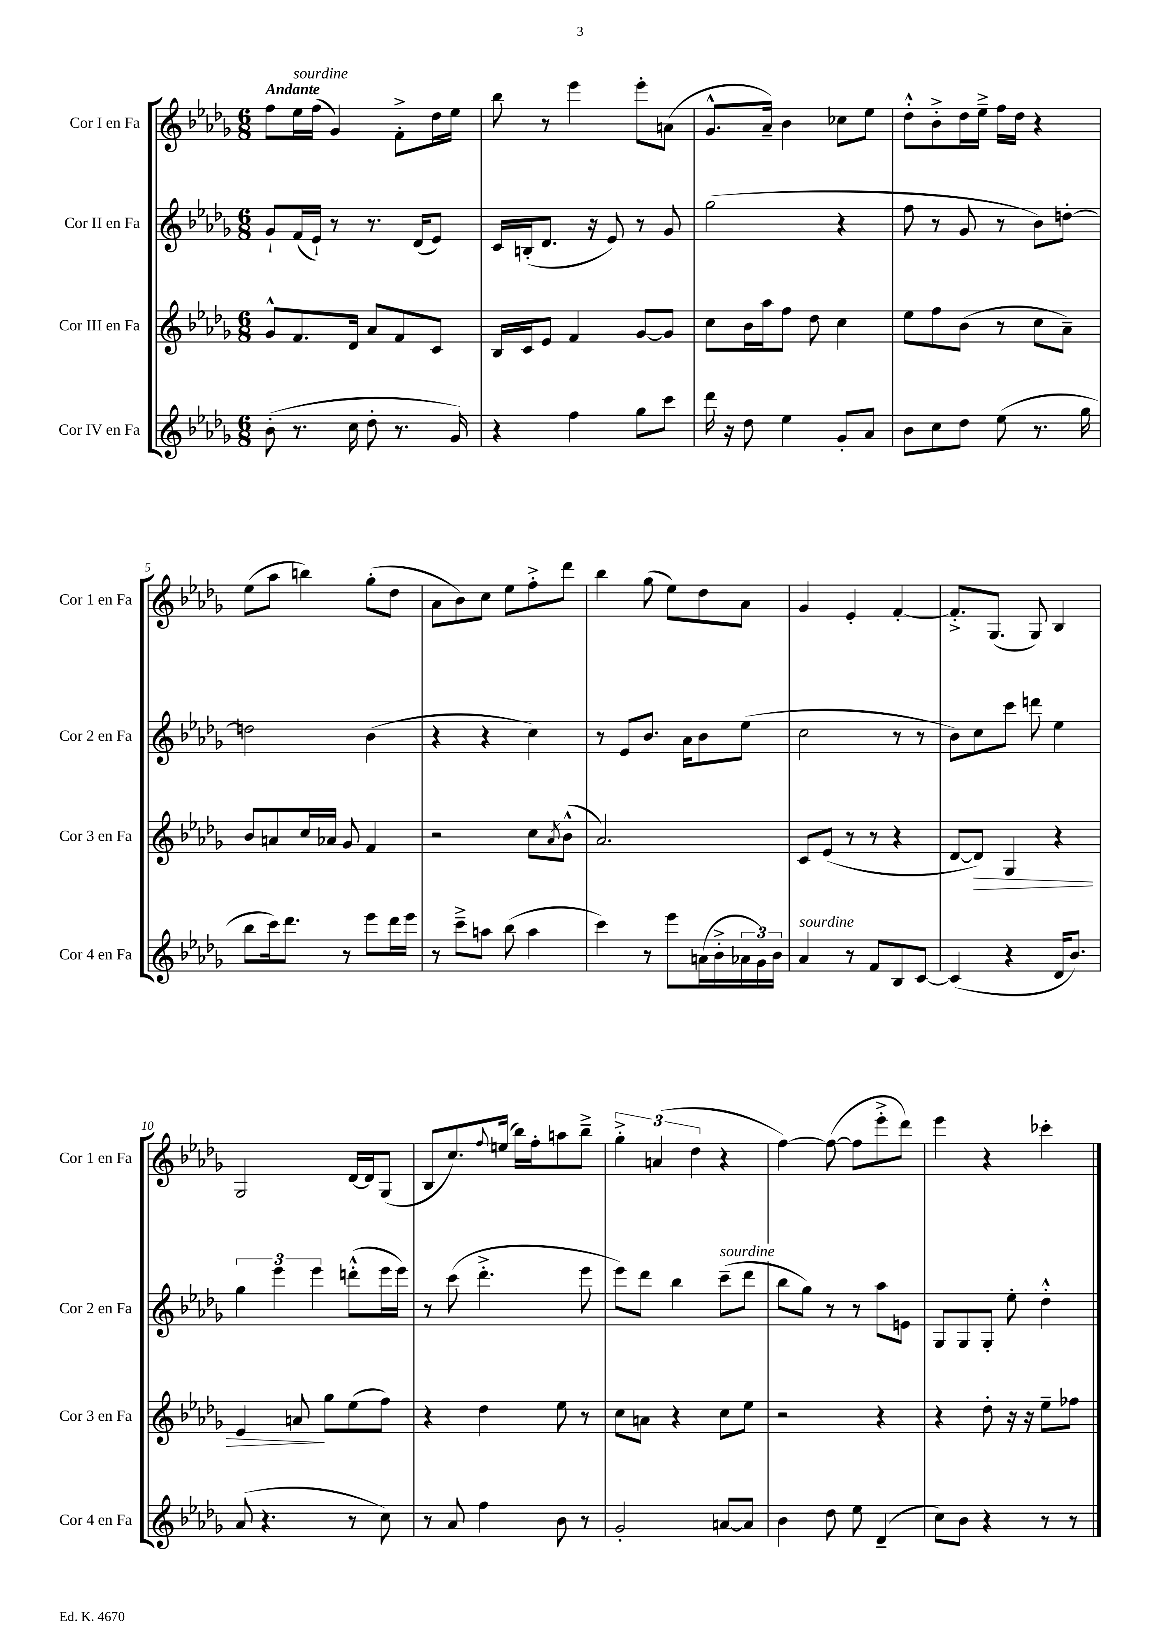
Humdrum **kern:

**kern	**kern	**kern	**kern
*staff4	*staff3	*staff2	*staff1
*clefG2	*clefG2	*clefG2	*clefG2
*k[b-e-a-d-g-]	*k[b-e-a-d-g-]	*k[b-e-a-d-g-]	*k[b-e-a-d-g-]
*M6/8	*M6/8	*M6/8	*M6/8
(8b-'	8g-^^	8g-`	8ff
8.r	8.f	(16f	16ee-
.	.	16e-`)	(16ff
.	.	8r	4g-)
16cc	16d-	.	.
8dd-'	8a-	8.r	.
8.r	8f	.	8f'^
.	.	(16d-	.
.	8c	8e-)	16dd-
16g-)	.	.	16ee-
=	=	=	=
4r	16B-	16c	8bb-
.	16c	(16B'	.
.	8e-	8.d-	8r
4ff	4f	.	4eee-
.	.	16r	.
.	.	8e-)	.
8gg-	[8g-	8r	8eee-'
8ccc	8g-]	8g-	(8a
=	=	=	=
16ddd-	8cc	(2gg-	8.g-^^
16r	.	.	.
8dd-	16b-	.	.
.	16aa-	.	16a-~)
4ee-	8ff	.	4b-
.	8dd-	.	.
8g-'	4cc	4r	8cc-
8a-	.	.	8ee-
=	=	=	=
8b-	8ee-	8ff	8dd-'^^
8cc	8ff	8r	8b-'^
8dd-	(8b-	8g-	16dd-
.	.	.	16ee-~^
(8ee-	8r	8r	16ff
.	.	.	16dd-
8.r	8cc	8b-)	4r
.	8a-~)	[8dd'	.
16gg-	.	.	.
=	=	=	=
8bb-	8b-	2dd]	(8ee-
16ccc)	8a	.	8aa-
8.ddd-	.	.	.
.	16cc	.	4bb)
.	16a-	.	.
8r	8g-	.	.
8eee-	4f	(4b-	(8gg-'
16ddd-	.	.	8dd-
16eee-	.	.	.
=	=	=	=
8r	2r	4r	8a-
8ccc~^	.	.	8b-)
8aa	.	4r	8cc
(8bb-	.	.	8ee-
4aa	8cc	4cc)	8ff'^
.	8qa-	.	.
.	(8b-^^	.	8ddd-
=	=	=	=
4ccc)	2.a-)	8r	4bb-
.	.	8e-	.
8r	.	8.b-	(8gg-
8eee-	.	.	8ee-)
.	.	16a-	.
(16a	.	8b-	8dd-
16b-'^	.	.	.
24a-	.	(8ee-	8a-
24g-)	.	.	.
24b-	.	.	.
=	=	=	=
4a-	8c	2cc	4g-
.	(8e-	.	.
8r	8r	.	4e-'
8f	8r	.	.
8B-	4r	8r	[4f'
[8c	.	8r	.
=	=	=	=
(4c]	[8d-	8b-)	8.f'^]
.	8d-])	8cc	.
.	.	.	(8.G-
4r	4G-	8ccc	.
.	.	8ddd	8G-)
16d-	4r	4ee-	4B-
8.b-)	.	.	.
=	=	=	=
(8a-	4e-	6gg-	2G-
4.r	.	.	.
.	.	6eee-	.
.	8a	.	.
.	.	6eee-	.
.	8gg-	.	.
8r	(8ee-	(8ddd'^^	[16d-
.	.	.	16d-]
8cc)	8ff)	16eee-	(8G-
.	.	16eee-)	.
=	=	=	=
8r	4r	8r	8B-
8a-	.	(8ccc	8.cc)
4ff	4dd-	4.ddd-'^	.
.	.	.	8qqff
.	.	.	(16ee
.	.	.	16bb-)
.	.	.	16ff'
8b-	8ee-	.	8aa
8r	8r	8eee-	8bb-~^
=	=	=	=
2g-'	8cc	8eee-)	6gg-'^
.	8a	8ddd-	.
.	.	.	(6a
.	4r	4bb-	.
.	.	.	6dd-
[8a	8cc	(8ccc~	4r
8a]	8ee-	8ddd-	.
=	=	=	=
4b-	2r	8bb-	[4ff)
.	.	8gg-)	.
8dd-	.	8r	(8ff_
8ee-	.	8r	8ff]
(4d-~	4r	8aa-	8eee-'^
.	.	8e	8ddd-)
=	=	=	=
8cc)	4r	8G-	4eee-
8b-	.	8G-	.
4r	8dd-'	8G-'	4r
.	16r	8ee-'	.
.	16r	.	.
8r	8ee-~	4dd-'^^	4ccc-'
8r	8ff-	.	.
==	==	==	==
*-	*-	*-	*-
